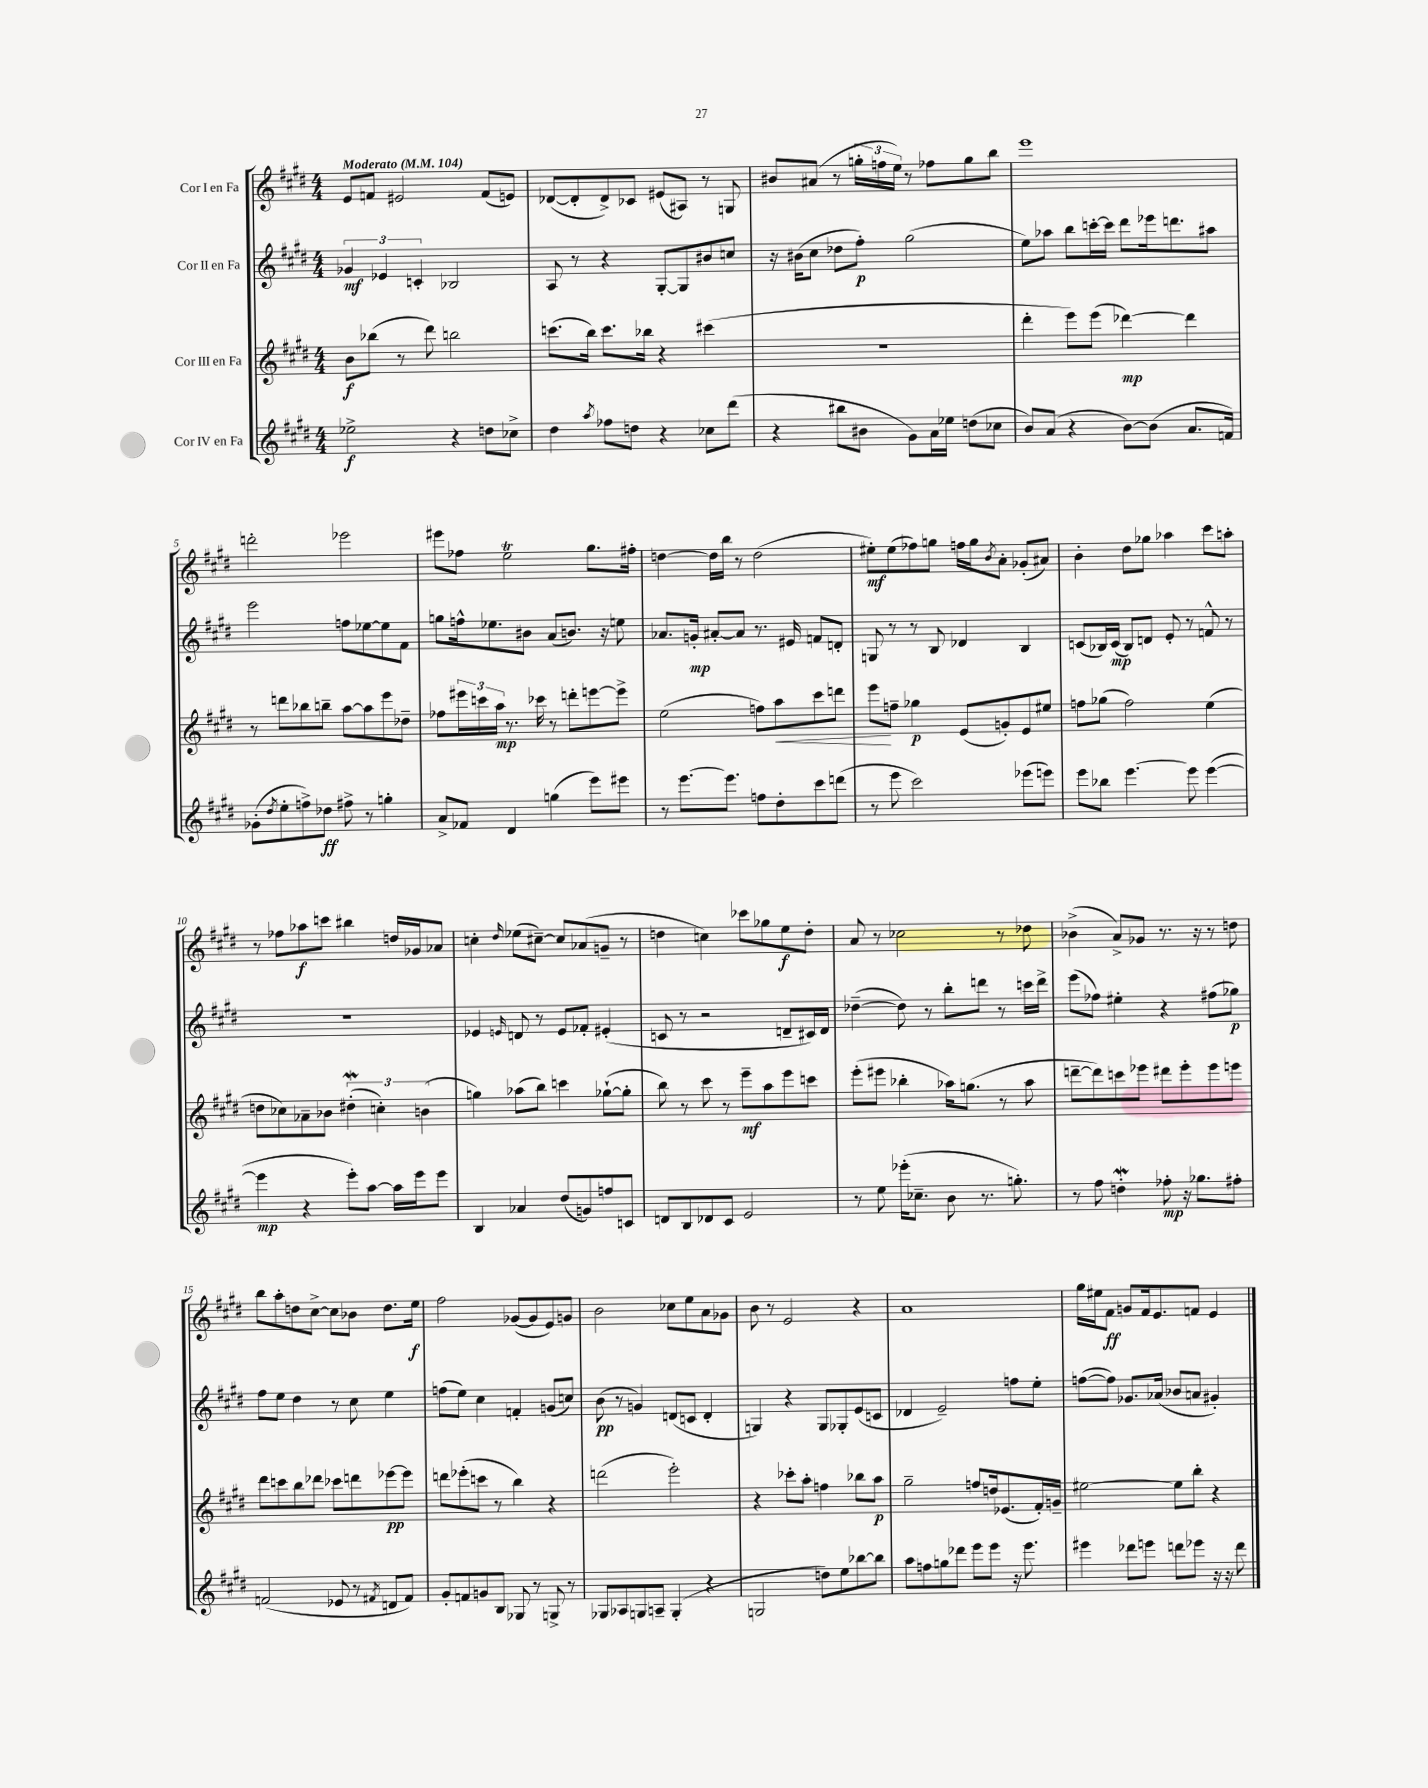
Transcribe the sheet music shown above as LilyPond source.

<<
\new StaffGroup <<
\new Staff = "s0" \with { instrumentName = "Cor I en Fa" } {
    \clef treble \key e \major \numericTimeSignature \time 4/4 \tempo "Moderato" 4 = 104
    e'8 f'8 eis'2 f'8( e'8) |
    des'8~( des'8-. des'8->) ces'8 eis'8( ais8) r8 g8 |
    bis'8 ais'8( r8 \tuplet 3/2 { g''16-. f''16 e''16) } r8 fes''8 g''8 b''8 |
    e'''1 |
    d'''2-. ees'''2 |
    eis'''8 fes''8 e''2\trill gis''8. fis''16-. |
    d''4~ d''16 b''16 r8 d''2( |
    eis''8-.\mf) eis''8( fes''8) g''8 f''16 g''16 \acciaccatura { b'8 } a'8-. ges'8-.( ais'8) |
    b'4-. dis''8 ges''8 aes''4 cis'''8 a''8-. |
    r8 fes''8 aes''8\f c'''8 bis''4 d''16 ges'16 aes'8 |
    c''4-. \grace { dis''16 } ees''8( cis''8~--) cis''8 aes'8( g'8-- r8 |
    d''4 c''4) ces'''8 ges''8 e''8\f d''8-. |
    a'8 r8 ces''2 r8 des''8 |
    bes'4->( a'8->) ges'8 r8. r16 r8 d''8 |
    b''8 a''8-. d''8 cis''8~-> cis''8 bes'8 d''8. e''16\f |
    fis''2 ges'8~( ges'8 e'8) g'8 |
    b'2 ces''8 e''8 a'8 ges'8 |
    b'8 r8 e'2 r4 |
    a'1 |
    gis''16 eis''16 fis'8\ff g'8 fis'16 e'8. f'8 e'4 \bar "|." |
}
\new Staff = "s1" \with { instrumentName = "Cor II en Fa" } {
    \clef treble \key e \major \numericTimeSignature \time 4/4
    \tuplet 3/2 { ges'4\mf ees'4 c'4-. } bes2 |
    a8 r8 r4 gis8~-. gis8 bis'8 c''8 |
    r16 bis'16( cis''8 des''8 fis''8-.\p) gis''2( |
    e''8) aes''8 b''8 c'''16~-. c'''16 dis'''8 ees'''16 d'''8. ais''8 |
    e'''2 f''8 ees''8~ ees''8 fis'8 |
    g''8 f''16-^ ees''8. bis'8 a'8( b'8.) r16 e''8 |
    aes'8. g'16-.\mp ais'8~-. ais'8 r8. eis'16 f'8 d'8-. |
    g8 r8 r8 b8 des'4 b4 |
    c'8( bes16) c'16\mp( bes8) d'8 e'8-. r8 f'8-^ r8 |
    R1 |
    ees'4 \grace { e'16 } d'8 r8 e'8 fes'8-. eis'4-.( |
    c'8 r8 r2 d'8-- cis'16) d'16 |
    des''4~--( des''8) r8 b''8-. d'''8 r8 c'''16 d'''16-> |
    e'''8( fes''8) eis''4-. r4 fis''8( ges''8\p) |
    fis''8 e''8 dis''4 r8 cis''8 e''4 |
    f''8( e''8) cis''4 f'4-. g'8( c''8) |
    b'8\pp( r8 g'4) d'8( c'8 d'4-. |
    g4) r4 g8 ges8-. e'8( c'8 |
    des'4 e'2--) f''8 e''8-. |
    f''8~( f''8) ges'8. aes'16( bes'8 a'8 gis'4-.) \bar "|." |
}
\new Staff = "s2" \with { instrumentName = "Cor III en Fa" } {
    \clef treble \key e \major \numericTimeSignature \time 4/4
    b'8\f bes''8( r8 dis'''8) b''2 |
    c'''8.( b''16) c'''8. bes''16 r4 cis'''4( |
    R1 |
    dis'''4-. e'''8) e'''8( des'''4~\mp) des'''4 |
    r8 d'''8 bes''8 b''8-- a''8~ a''8 e'''8 des''8-- |
    fes''8 \tuplet 3/2 { eis'''16 c'''16 a''16\mp } r8. ces'''16 r8 d'''8-. e'''8~ e'''8-> |
    e''2( f''8) a''8\< cis'''8 d'''8 |
    e'''8\! f''8-- ges''4\p e'8( g'8-.) e'8 eis''8 |
    f''8 ges''8( f''2) e''4( |
    d''8 ces''8) aes'8-- bes'8 \tuplet 3/2 { dis''4-.\mordent( c''4-.) b'4( } |
    g''4) aes''8( b''8) c'''4 ges''8~-!( ges''8-. |
    b''8) r8 cis'''8 r8 e'''8--\mf a''8 e'''8 c'''8 |
    e'''8-.( eis'''8 bes''4-. aes''16) g''8.( r8 aes''8 |
    d'''8~-- d'''8) c'''8 ees'''8 dis'''8 ees'''8-. ees'''8 e'''8 |
    dis'''8 c'''8 b''8 des'''8 ces'''8 d'''8 ees'''8~\pp ees'''8 |
    d'''8 ees'''8-.( c'''8 r8 b''4) r4 |
    d'''2( e'''2-.) |
    r4 ces'''8-. a''8-. f''4 bes''8 a''8\p |
    gis''2-- f''8 d''16 ees'8.( fis'16-.) g'16-- |
    eis''2~ eis''8 b''8-. r4 \bar "|." |
}
\new Staff = "s3" \with { instrumentName = "Cor IV en Fa" } {
    \clef treble \key e \major \numericTimeSignature \time 4/4
    ees''2->\f r4 d''8 ces''8-> |
    dis''4 \acciaccatura { a''8 } fes''8 d''8 r4 ces''8 dis'''8( |
    r4 bis''8 bis'8 gis'8) a'16 ees''16 d''8( ces''8 |
    b'8) a'8( r4 b'8~) b'8( a'8. f'16) |
    ges'8-.( \acciaccatura { dis''8 } e''8-. f''8->) des''8\ff fis''8-> r8 g''4-. |
    a'8-> fes'8 dis'4 g''4( e'''8) eis'''8 |
    r8 e'''8.~ e'''8. f''8 dis''8-. cis'''8 d'''8( |
    r8 e'''8 cis'''2) ees'''8( e'''8) |
    e'''8 bes''8 e'''4.~ e'''8 e'''4~( |
    e'''4\mp r4 e'''8-.) a''8~ a''16 e'''16 e'''8 |
    b4 aes'4 dis''8( g'8) f''8 c'8 |
    d'8 b8 des'8 cis'8 e'2 |
    r8 e''8 ees'''16-.( ces''8.-- b'8 r8. g''8.-.) |
    r8 fis''8 d''4-.\mordent fes''8-.\mp r16 ges''8. fis''8-. |
    f'2( ees'8 r8 \acciaccatura { fis'8 } d'8 fis'8) |
    gis'8-. f'8 g'8 b8 ges8 r8 g8-> r8 |
    ges8 aes8 g8 a8-- g4-.( r4 |
    g2 d''8) e''8 bes''8~ bes''8 |
    a''8 f''8 g''8 des'''8 e'''8 e'''8 r16 e'''8. |
    eis'''4 des'''8 e'''8 d'''8 ees'''8 r16 r16 d'''8 \bar "|." |
}
>>
>>
